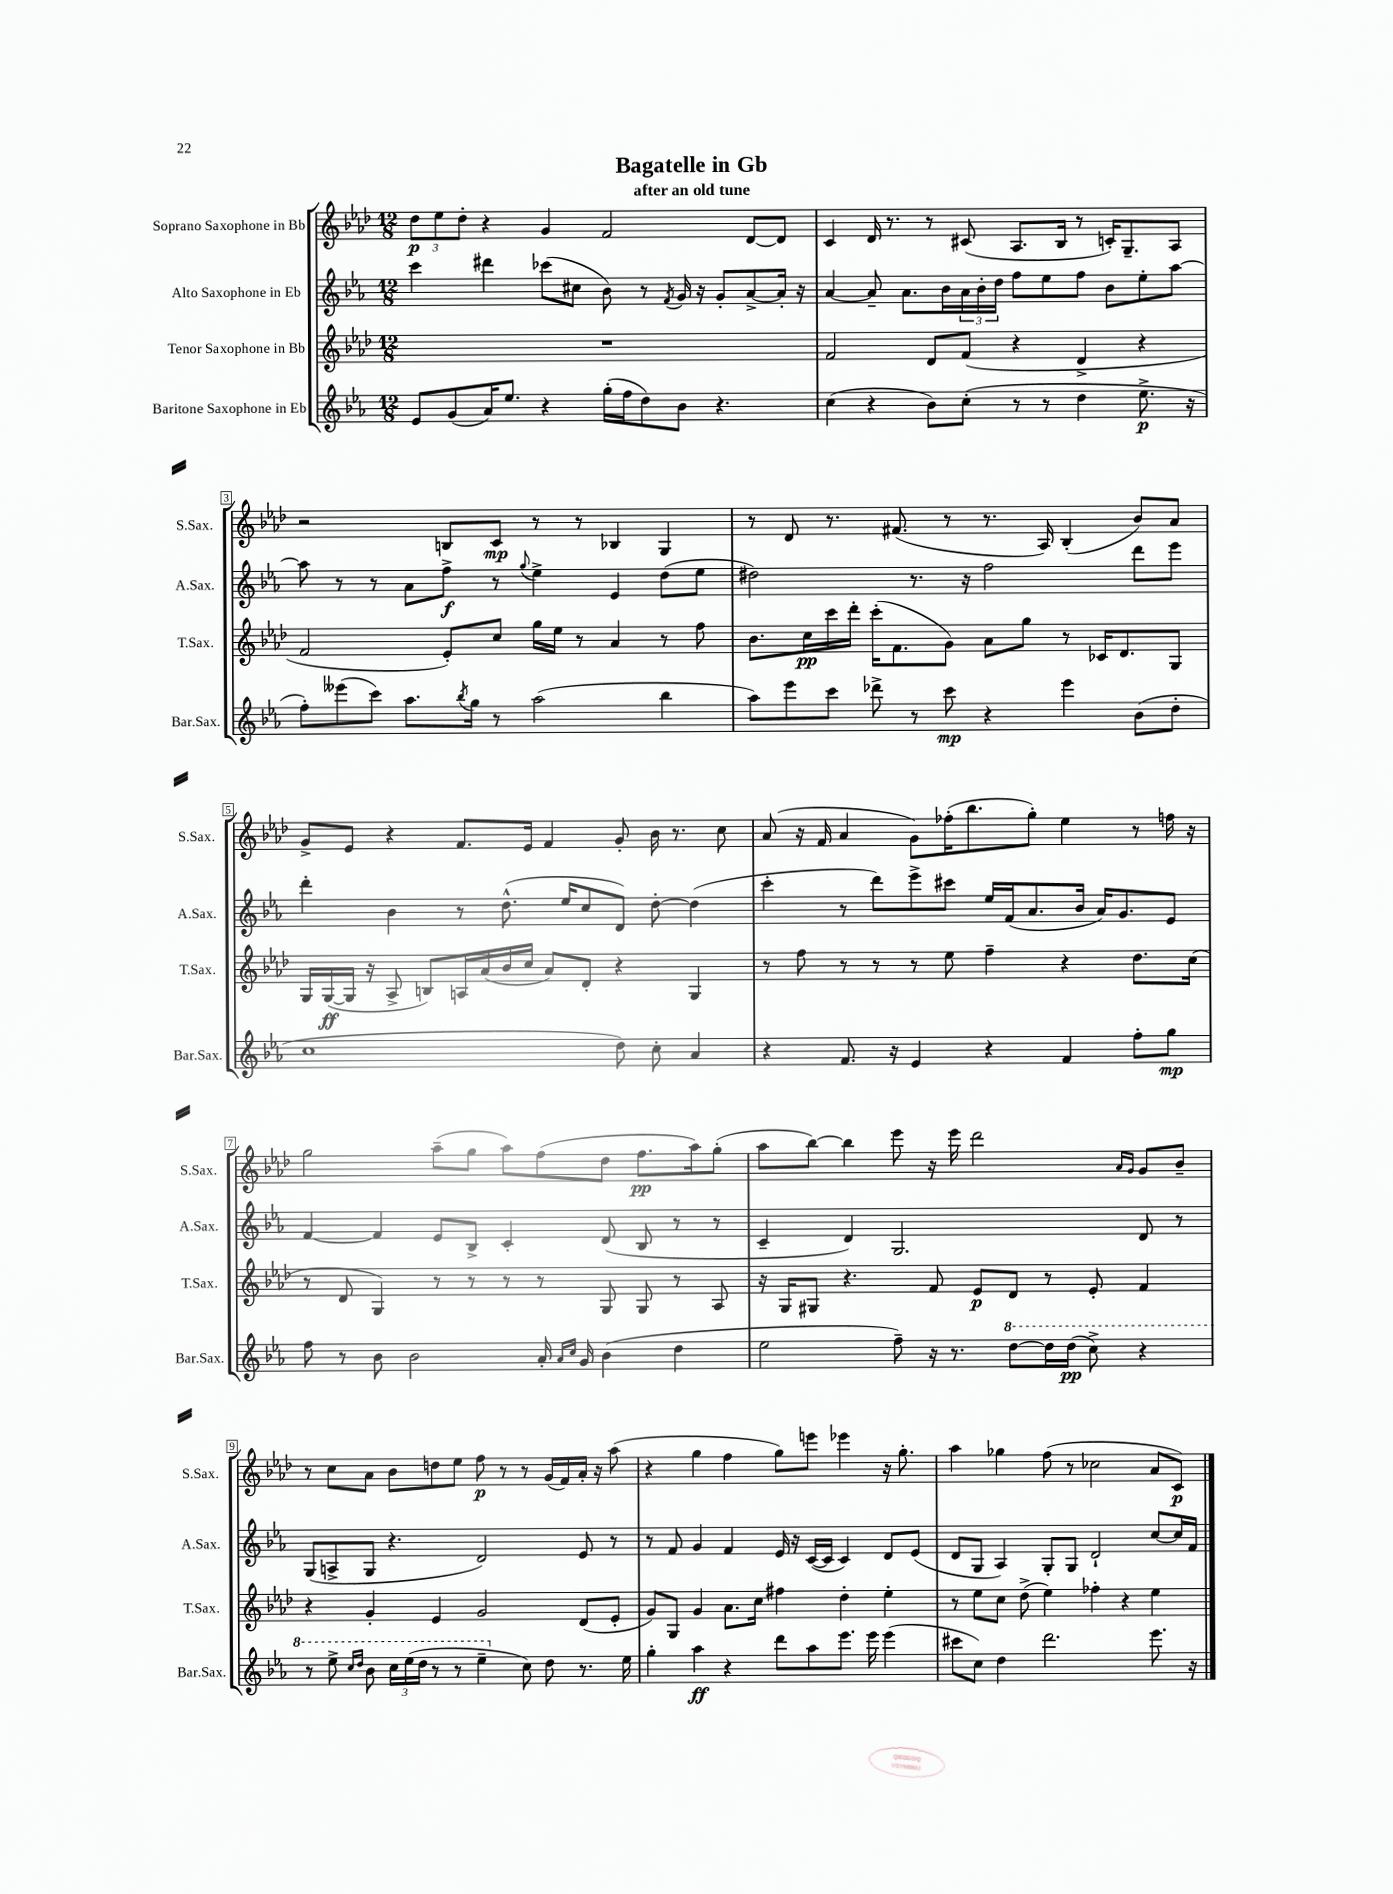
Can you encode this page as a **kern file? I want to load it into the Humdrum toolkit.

**kern	**dynam	**kern	**dynam	**kern	**dynam	**kern	**dynam
*part4	*part4	*part3	*part3	*part2	*part2	*part1	*part1
*staff4	*staff4	*staff3	*staff3	*staff2	*staff2	*staff1	*staff1
*I"Baritone Saxophone in Eb	*	*I"Tenor Saxophone in Bb	*	*I"Alto Saxophone in Eb	*	*I"Soprano Saxophone in Bb	*
*I'Bar.Sax.	*	*I'T.Sax.	*	*I'A.Sax.	*	*I'S.Sax.	*
*clefG2	*	*clefG2	*	*clefG2	*	*clefG2	*
*k[b-e-a-]	*	*k[b-e-a-d-]	*	*k[b-e-a-]	*	*k[b-e-a-d-]	*
*M12/8	*	*M12/8	*	*M12/8	*	*M12/8	*
=1	=1	=1	=1	=1	=1	=1	=1
8e-/L	.	1.r	.	4ccc\	.	12dd-\L	p
.	.	.	.	.	.	12ee-\	.
(8g/	.	.	.	.	.	.	.
.	.	.	.	.	.	12dd-'\J	.
16a-/K)	.	.	.	4ddd#X\	.	4r	.
8.ee-/J	.	.	.	.	.	.	.
4r	.	.	.	(8ccc-X\L	.	4g/	.
.	.	.	.	8cc#X\J	.	.	.
(16gg'\LL	.	.	.	8b-\)	.	2f/	.
16ff\J	.	.	.	.	.	.	.
8dd\)	.	.	.	8r	.	.	.
.	.	.	.	8qf/	.	.	.
8b-\J	.	.	.	16g/	.	.	.
.	.	.	.	16r	.	.	.
4.r	.	.	.	8g'/L	.	.	.
.	.	.	.	[8a-^/	.	[8d-/L	.
.	.	.	.	16a-'/Jk]	.	8d-/J]	.
.	.	.	.	16r	.	.	.
=2	=2	=2	=2	=2	=2	=2	=2
(4cc\	.	2f/	.	[4a-/	.	4c/	.
4r	.	.	.	8a-~/]	.	16d-/	.
.	.	.	.	.	.	8.r	.
.	.	.	.	8.a-\L	.	.	.
8b-\L)	.	8d-/L	.	.	.	8r	.
.	.	.	.	16b-\L	.	.	.
(8cc'\J	.	(8f/J	.	24a-\	.	(8c#X/	.
.	.	.	.	24b-'\	.	.	.
.	.	.	.	24dd\JJ	.	.	.
8r	.	4r	.	8ff\L	.	8.A-/L	.
8r	.	.	.	8ee-\	.	.	.
.	.	.	.	.	.	16B-/Jk	.
4dd\	.	4d-^/	.	8ff\J	.	8r	.
.	.	.	.	8b-\L	.	16cn'/KL)	.
.	.	.	.	.	.	8.G~/	.
8.ee-^\	p	4r	.	8ee-'\	.	.	.
.	.	.	.	[8aa-\J	.	8A-/J	.
16r	.	.	.	.	.	.	.
!!LO:LB:g=z
=3	=3	=3	=3	=3	=3	=3	=3
8ff'\L)	.	2f/	.	8aa-\]	.	2r	.
(8eee--X\	.	.	.	8r	.	.	.
8ccc\J)	.	.	.	8r	.	.	.
8.aa-\L	.	.	.	8a-\L	.	.	.
.	.	8e-'/L)	.	8ff^\J	f	8Bn/L	.
8qbb-/	.	.	.	.	.	.	.
16gg\Jk	.	.	.	.	.	.	.
8r	.	8cc/J	.	8r	.	8c/J	mp
.	.	.	.	8qqgg/	.	.	.
(2aa-\	.	16gg\LL	.	4ee-^\	.	8r	.
.	.	16ee-\JJ	.	.	.	.	.
.	.	8r	.	.	.	8r	.
.	.	4a-/	.	4e-/	.	4B-X/	.
4bb-\	.	8r	.	(8dd\L	.	4G/	.
.	.	8ff\	.	8ee-\J	.	.	.
=4	=4	=4	=4	=4	=4	=4	=4
8aa-\L)	.	8.b-\L	.	2dd#X\)	.	8r	.
8eee-\	.	.	.	.	.	8d-/	.
.	.	16cc\L	pp	.	.	.	.
8ccc\J	.	16ccc\	.	.	.	8.r	.
.	.	16ddd-'\JJ	.	.	.	.	.
8ddd-X^\	.	(16ccc'\KL	.	.	.	.	.
.	.	8.f\	.	.	.	(8.f#X/	.
8r	.	.	.	8.r	.	.	.
8ccc\	mp	8g\J)	.	.	.	8r	.
.	.	.	.	16r	.	.	.
4r	.	8a-\L	.	2ff\	.	8.r	.
.	.	8gg\J	.	.	.	.	.
.	.	.	.	.	.	16A-/)	.
4eee-\	.	8r	.	.	.	(4B-'/	.
.	.	16c-X/KL	.	.	.	.	.
.	.	8.d-/	.	.	.	.	.
(8b-\L	.	.	.	8ddd\L	.	8b-/L)	.
8dd'\J	.	8G/J	.	8eee-\J	.	8a-/J	.
!!LO:LB:g=z
=5	=5	=5	=5	=5	=5	=5	=5
1cc	.	16G/LL	.	4ddd'\	.	8g^/L	.
.	.	([16G/	ff	.	.	.	.
.	.	16G/JJ]	.	.	.	8e-/J	.
.	.	16r	.	.	.	.	.
.	.	8A-^/	.	4b-\	.	4r	.
.	.	8Bn/L)	.	.	.	.	.
.	.	16An/L	.	8r	.	8.f/L	.
.	.	(16a-/	.	.	.	.	.
.	.	16b-/	.	(8.dd^^\	.	.	.
.	.	16cc/JJ	.	.	.	16e-/Jk	.
.	.	8a-/L)	.	.	.	4f/	.
.	.	.	.	16ee-/KL	.	.	.
.	.	8d-'/J	.	8cc/	.	.	.
8dd\)	.	4r	.	8d/J)	.	8g'/	.
8cc'\	.	.	.	[8dd'\	.	16b-\	.
.	.	.	.	.	.	8.r	.
4a-/	.	4G/	.	(4dd\]	.	.	.
.	.	.	.	.	.	8cc\	.
=6	=6	=6	=6	=6	=6	=6	=6
4r	.	8r	.	4ccc'\	.	(8a-/	.
.	.	8ff\	.	.	.	16r	.
.	.	.	.	.	.	16f/	.
8.f/	.	8r	.	8r	.	4a-/	.
.	.	8r	.	8ddd\L)	.	.	.
16r	.	.	.	.	.	.	.
4e-/	.	8r	.	8eee-^\	.	8g\L)	.
.	.	8ee-\	.	8ccc#X\J	.	(16ff-X'\K	.
.	.	.	.	.	.	8.bb-\	.
4r	.	4ff~\	.	16ee-/LL	.	.	.
.	.	.	.	(16f/J	.	.	.
.	.	.	.	8.a-/	.	8gg'\J)	.
4f/	.	4r	.	.	.	4ee-\	.
.	.	.	.	16b-/Jk	.	.	.
.	.	.	.	16a-/KL)	.	.	.
.	.	.	.	8.g/	.	.	.
8ff'\L	.	8.dd-\L	.	.	.	8r	.
8gg\J	mp	.	.	8e-/J	.	16ffn\	.
.	.	(16cc\Jk	.	.	.	16r	.
!!LO:LB:g=z
=7	=7	=7	=7	=7	=7	=7	=7
8ff\	.	8r	.	[4f/	.	2gg\	.
8r	.	8d-/	.	.	.	.	.
8b-\	.	4G/)	.	4f/]	.	.	.
2b-\	.	.	.	.	.	.	.
.	.	8r	.	8e-/L	.	(8aa-~\L	.
.	.	8r	.	8B-^/J	.	8gg\J	.
.	.	8r	.	4c'/	.	8aa-\L)	.
16a-'/	.	8r	.	.	.	(8ff\	.
16qqa-/LL	.	.	.	.	.	.	.
16qqcc/JJ	.	.	.	.	.	.	.
16g/	.	.	.	.	.	.	.
(4b-\	.	8G/	.	(8d/	.	8dd-\J	.
.	.	8G/	.	8B-/	.	8.ff\L	pp
4dd\	.	8r	.	8r	.	.	.
.	.	.	.	.	.	16aa-\k)	.
.	.	8A-/	.	8r	.	(8gg'\J	.
=8	=8	=8	=8	=8	=8	=8	=8
2ee-\	.	16r	.	4c~/	.	8aa-\L	.
.	.	16G/KL	.	.	.	.	.
.	.	8G#X/J	.	.	.	[8bb-\J)	.
.	.	4.r	.	4d/)	.	4bb-\]	.
8ff~\)	.	.	.	2.G/	.	8eee-\	.
16r	.	8f/	.	.	.	16r	.
8.r	.	.	.	.	.	16eee-\	.
.	.	8e-/L	p	.	.	2ddd-\	.
*8va	*	*	*	*	*	*	*
[8ddd\L	.	8d-/J	.	.	.	.	.
16ddd\L]	.	8r	.	.	.	.	.
(16ddd\JJ	pp	.	.	.	.	.	.
8ccc^\)	.	8e-'/	.	.	.	.	.
.	.	.	.	.	.	16qqa-/LL	.
.	.	.	.	.	.	16qqg/JJ	.
4r	.	4f/	.	8d/	.	8g/L	.
.	.	.	.	8r	.	8b-~/J	.
!!LO:LB:g=z
=9	=9	=9	=9	=9	=9	=9	=9
8r	.	4r	.	(8G/L	.	8r	.
8eee-^\	.	.	.	8An^/	.	8cc\L	.
16qqccc/LL	.	.	.	.	.	.	.
16qqddd/JJ	.	.	.	.	.	.	.
8bb-\	.	4g'/	.	8G/J	.	8a-\J	.
24ccc\LL	.	.	.	4.r	.	8b-\L	.
(24eee-\	.	.	.	.	.	.	.
24ddd\JJ	.	.	.	.	.	.	.
8r	.	4e-/	.	.	.	8ddn\	.
8r	.	.	.	.	.	8ee-\J	.
4eee-~\	.	2g/	.	2d/)	.	8ff\	p
.	.	.	.	.	.	8r	.
*X8va	*	*	*	*	*	*	*
8cc\)	.	.	.	.	.	8r	.
8dd\	.	.	.	.	.	(16g/LL	.
.	.	.	.	.	.	16f/)	.
8.r	.	(8d-/L	.	8e-/	.	16a-'/JJ	.
.	.	.	.	.	.	16r	.
.	.	8e-'/J	.	8r	.	(8aa-\	.
16ee-\	.	.	.	.	.	.	.
=10	=10	=10	=10	=10	=10	=10	=10
4gg'\	.	8g/L)	.	8r	.	4r	.
.	.	8G/J	.	8f/	.	.	.
4aa-\	ff	4g/	.	4g/	.	4gg\	.
4r	.	8.a-\L	.	4f/	.	4ff\	.
.	.	16cc\Jk	.	.	.	.	.
8ddd\L	.	4ff#X\	.	16e-/	.	8gg\L)	.
.	.	.	.	16r	.	.	.
8aa-\	.	.	.	([16c/LL	.	8eeen\J	.
.	.	.	.	16c/JJ]	.	.	.
8.eee-\J	.	4dd-'\	.	4c/)	.	4eee-X\	.
16eee-\	.	.	.	.	.	.	.
(4eee-\	.	4ee-'\	.	8d/L	.	16r	.
.	.	.	.	.	.	8.gg'\	.
.	.	.	.	(8e-/J	.	.	.
=11	=11	=11	=11	=11	=11	=11	=11
8ccc#X\L	.	8r	.	8d/L	.	4aa-\	.
8cc\J)	.	8ee-\L	.	8G/J	.	.	.
4dd\	.	8cc\J	.	4A-/)	.	4gg-X\	.
.	.	(8dd-^\	.	.	.	.	.
2.ddd\	.	4ee-\)	.	8G'/L	.	(8ff\	.
.	.	.	.	8G/J	.	8r	.
.	.	4ff-X'\	.	2d`/	.	2cc-X\	.
.	.	4r	.	.	.	.	.
8.eee-\	.	4ee-\	.	[8cc/L	.	8a-/L	.
.	.	.	.	16cc/L]	.	8c/J)	p
16r	.	.	.	16f/JJ	.	.	.
==	==	==	==	==	==	==	==
*-	*-	*-	*-	*-	*-	*-	*-
